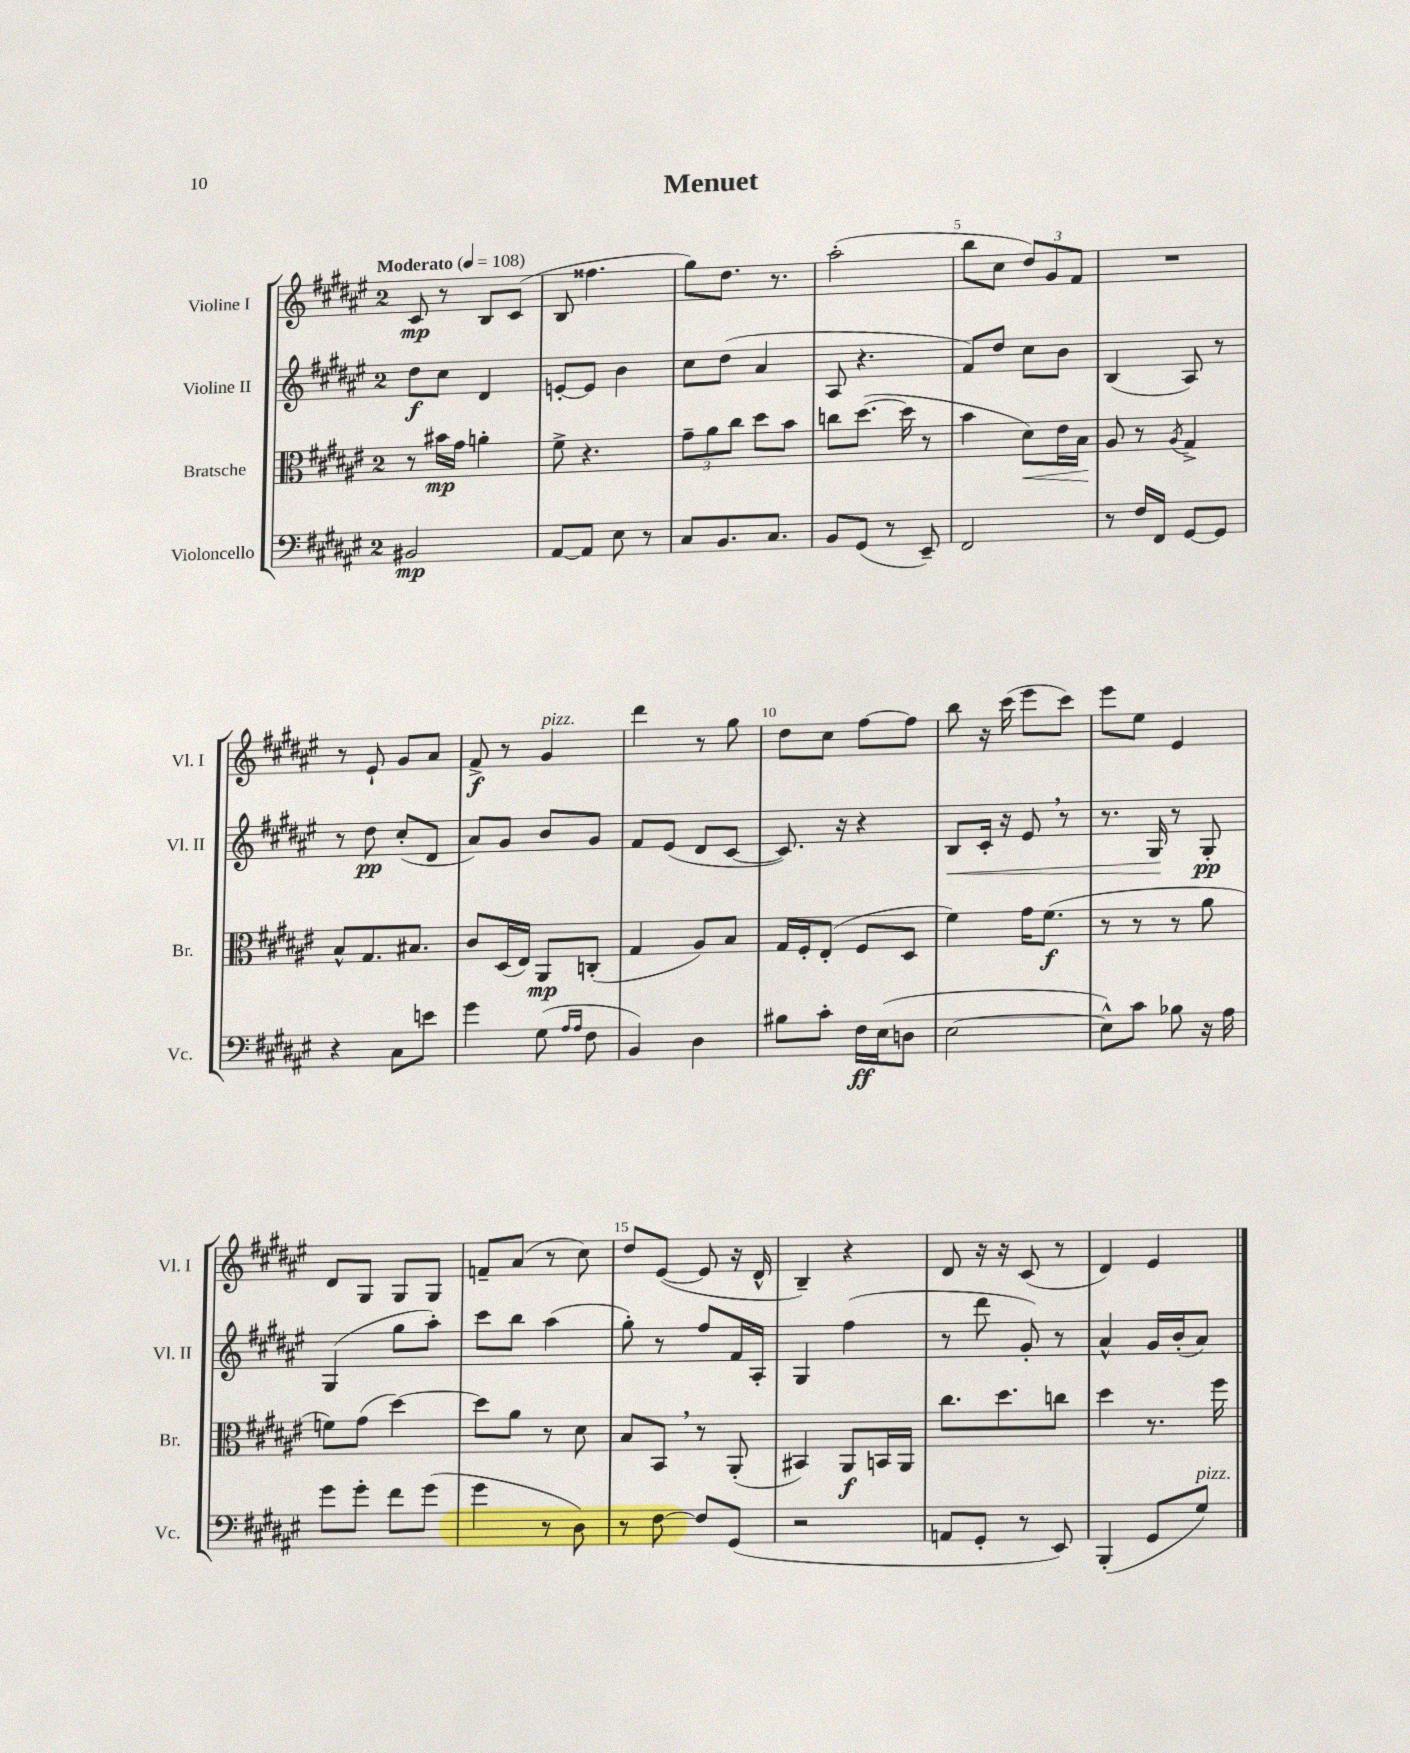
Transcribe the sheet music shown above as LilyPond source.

\header { title = "Menuet" }
<<
\new StaffGroup <<
\new Staff = "s0" \with { instrumentName = "Violine I" shortInstrumentName = "Vl. I" } {
    \clef treble \key fis \major \once \override Staff.TimeSignature.style = #'single-digit \time 2/4 \tempo "Moderato" 4 = 108
    cis'8\mp r8 b8 cis'8( |
    b8 fisis''4. |
    gis''8) dis''8. r8. |
    ais''2-.( |
    b''8 cis''8 \tuplet 3/2 { dis''8) gis'8 fis'8 } |
    R2 |
    r8 eis'8-! gis'8 ais'8 |
    fis'8->\f r8 gis'4^\markup { \italic "pizz." } |
    dis'''4 r8 gis''8 |
    dis''8 cis''8 fis''8~ fis''8 |
    b''8 r16 cis'''16( eis'''8 cis'''8) |
    eis'''8 eis''8 eis'4 |
    dis'8 gis8 gis8 gis8 |
    f'8-- ais'8( r8 cis''8) |
    dis''8 eis'8~( eis'8 r16 dis'16-^ |
    b4--) r4 |
    dis'8 r16 r16 cis'8( r8 |
    dis'4) eis'4 \bar "|." |
}
\new Staff = "s1" \with { instrumentName = "Violine II" shortInstrumentName = "Vl. II" } {
    \clef treble \key fis \major \once \override Staff.TimeSignature.style = #'single-digit \time 2/4
    dis''8\f cis''8 dis'4 |
    e'8~-. e'8 b'4 |
    cis''8 dis''8( ais'4 |
    ais8 r4. |
    fis'8) dis''8 cis''8 b'8 |
    b4( ais8) r8 |
    r8 dis''8\pp cis''8-.( dis'8 |
    ais'8) gis'8 b'8 gis'8 |
    fis'8 eis'8( dis'8 cis'8~ |
    cis'8.) r16 r4 |
    b8\< cis'16-. r16 eis'8 \breathe r8 |
    r8. gis16\! r8 gis8-.\pp |
    gis4( gis''8 ais''8-.) |
    cis'''8 b''8 ais''4( |
    gis''8-.) r8 fis''8 fis'16 ais16-. |
    gis4 fis''4( |
    r8 dis'''8 gis'8-.) r8 |
    ais'4-^ gis'16 b'16-.( ais'8) \bar "|." |
}
\new Staff = "s2" \with { instrumentName = "Bratsche" shortInstrumentName = "Br." } {
    \clef alto \key fis \major \once \override Staff.TimeSignature.style = #'single-digit \time 2/4
    r8 bis'16\mp gis'16 a'4-. |
    fis'8-> r4. |
    \tuplet 3/2 { gis'8-- ais'8 cis''8 } dis''8 b'8 |
    c''8 dis''8.~( dis''16 r8 |
    b'4 dis'8\<) eis'16 b16\! |
    ais8 r8 \acciaccatura { ais8 } gis4-> |
    b8-^ gis8. bis8. |
    cis'8 dis16( eis16) ais,8\mp c8-.( |
    gis4 ais8) b8 |
    gis16 fis16-. eis8-.( fis8 dis8 |
    fis'4) gis'16 fis'8.\f( |
    r8 r8 r8 ais'8 |
    f'8) gis'8( dis''4~) |
    dis''8 ais'8 r8 dis'8 |
    b8 b,8 \breathe r8 ais,8-.( |
    bis,4) ais,8\f b,16 ais,16 |
    cis''8. dis''8. c''8 |
    dis''4 r8. fis''16 \bar "|." |
}
\new Staff = "s3" \with { instrumentName = "Violoncello" shortInstrumentName = "Vc." } {
    \clef bass \key fis \major \once \override Staff.TimeSignature.style = #'single-digit \time 2/4
    bis,2\mp |
    ais,8~ ais,8 eis8 r8 |
    cis8 b,8. cis8. |
    b,8 gis,8( r8 eis,8--) |
    fis,2 |
    r8 fis16 fis,16 gis,8~ gis,8 |
    r4 cis8 e'8 |
    gis'4 gis8( \grace { ais16 ais16 } fis8 |
    b,4) dis4 |
    bis8 cis'8-. fis16\ff eis16( d8 |
    eis2~ |
    eis8-^) cis'8 bes8 r16 ais16 |
    gis'8 gis'8-. fis'8 gis'8( |
    gis'4 r8 dis8) |
    r8 fis8~ fis8 gis,8( |
    r2 |
    a,8 gis,8-. r8 eis,8) |
    b,,4-.( gis,8 gis8^\markup { \italic "pizz." }) \bar "|." |
}
>>
>>
\layout { \context { \Score \override BarNumber.break-visibility = ##(#f #t #t) barNumberVisibility = #(every-nth-bar-number-visible 5) } }
